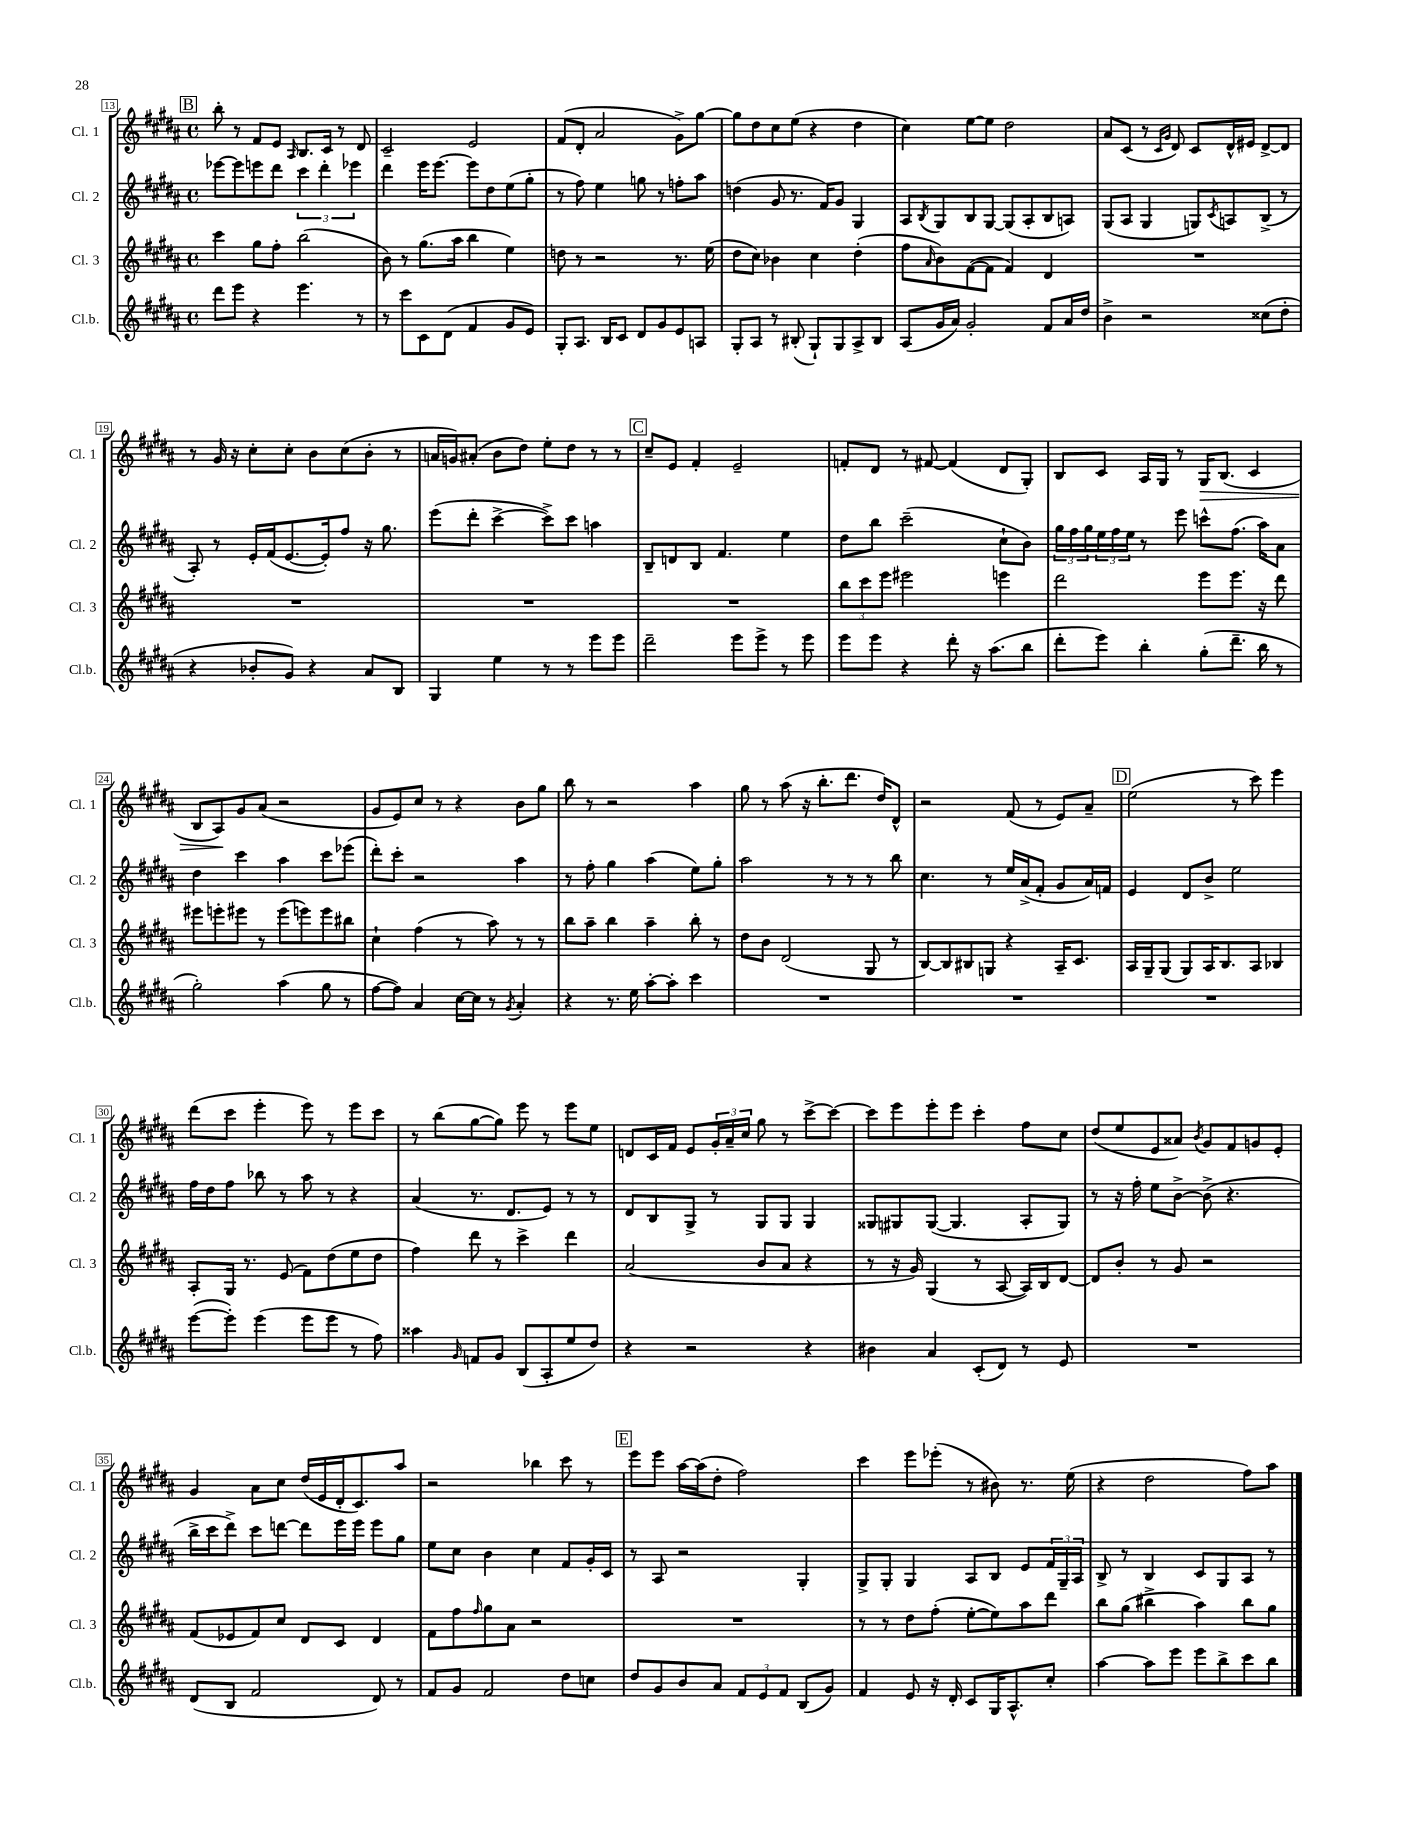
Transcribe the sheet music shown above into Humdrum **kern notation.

**kern	**kern	**kern	**kern
*staff4	*staff3	*staff2	*staff1
*clefG2	*clefG2	*clefG2	*clefG2
*k[f#c#g#d#a#]	*k[f#c#g#d#a#]	*k[f#c#g#d#a#]	*k[f#c#g#d#a#]
*M4/4	*M4/4	*M4/4	*M4/4
*met(c)	*met(c)	*met(c)	*met(c)
8ddd#	4ccc#	[8eee-	8bb'
8eee	.	8eee-]	8r
4r	8gg#	8eee	8f#
.	8ff#'	8ddd#	8e
.	.	.	16qqA#
4.eee	(2bb	6ccc#	8.B
.	.	6ddd#'	.
.	.	.	16c#
.	.	.	8r
.	.	6eee-	.
8r	.	.	8d#
=	=	=	=
8r	8b)	4ddd#	2c#~
8ccc#	8r	.	.
8c#	(8.gg#	16eee	.
.	.	[8.eee	.
(8d#	.	.	.
.	16aa#	.	.
4f#	4bb	8eee]	2e
.	.	8dd#	.
8g#	4ee)	(8ee	.
8e)	.	8gg#'	.
=	=	=	=
8G#'	8dd	8r	(8f#
8.A#	8r	8ff#)	8d#'
.	2r	4ee	2a#
16B	.	.	.
8c#	.	.	.
8d#	.	8gg	.
8g#	.	8r	.
8e	8.r	8ff'	8g#^)
8A	.	8aa#	[8gg#
.	(16ee	.	.
=	=	=	=
8G#'	8dd#	(4dd	8gg#]
8A#	8cc#)	.	8dd#
8r	4b-	8g#	8cc#
(8B#'	.	8.r	(8ee
8G#`)	4cc#	.	4r
.	.	16f#)	.
8G#	.	8g#	.
8A#^	(4dd#'	4G#	4dd#
8B#	.	.	.
=	=	=	=
(8A#	8ff#	8A#	4cc#)
.	16qqa#	8qB	.
16g#	8b)	8G#	.
16a#)	.	.	.
2g#'	([8f#	8B	[8ee
.	8f#]	[8G#	8ee]
.	4f#)	(8G#]	2dd#
.	.	8A#'	.
8f#	4d#	8B	.
16a#	.	8A)	.
16dd#	.	.	.
=	=	=	=
4b^	1r	(8G#	8a#
.	.	8A#	(8c#
2r	.	4G#	8r
.	.	.	16qqc#
.	.	.	16qqg#
.	.	.	8d#)
.	.	8G)	8c#
.	.	8qc#	.
.	.	8A	16d#^^
.	.	.	16e#
(8cc##	.	(8B^	[8d#^
8dd#'	.	8r	8d#]
=	=	=	=
4r	1r	8A#')	8r
.	.	8r	16g#
.	.	.	16r
8b-'	.	16e'	8cc#'
.	.	(16f#	.
8g#)	.	[8.e	8cc#'
4r	.	.	8b
.	.	16e'])	.
.	.	8ff#	(8cc#
8a#	.	16r	8b'
.	.	8.gg#	.
8B	.	.	8r
=	=	=	=
4G#	1r	(8eee	16a
.	.	.	16g)
.	.	8ddd#'	(8a#'
4ee	.	[4ccc#^	8b
.	.	.	8dd#)
8r	.	8ccc#^])	8ee'
8r	.	8ccc#	8dd#
8eee	.	4aa	8r
8eee	.	.	8r
=	=	=	=
2ddd#~	1r	8B~	8cc#~
.	.	8d	8e
.	.	8B	4f#'
.	.	4.f#	.
8eee	.	.	2e~
8eee^	.	.	.
8r	.	4ee	.
8eee	.	.	.
=	=	=	=
8eee	12bb	8dd#	8f'
.	12ccc#	.	.
8eee	.	8bb	8d#
.	12eee	.	.
4r	2eee#	(2ccc#~	8r
.	.	.	[8f#
8ddd#'	.	.	(4f#]
16r	.	.	.
(8.aa#	.	.	.
.	4eee	8cc#`	8d#
8bb	.	8b)	8G#')
=	=	=	=
8ddd#'	2ddd#	24gg#	8B
.	.	24ff#	.
.	.	24gg#	.
8eee)	.	24ee	8c#
.	.	24ff#	.
.	.	24ee	.
4bb'	.	8r	16A#
.	.	.	16G#
.	.	8eee	8r
(8gg#'	8eee	8ccc^^	16G#
.	.	.	(8.B
8.ddd#~	8.eee	(8.ff#	.
.	.	.	4c#
16bb	16r	16aa#)	.
8r	8ddd#	8a#	.
=	=	=	=
2gg#')	8eee#	4dd#	8B
.	8eee'	.	8A#)
.	8eee#	4ccc#	8g#
.	8r	.	(8a#
(4aa#	(8eee#	4aa#	2r
.	8eee)	.	.
8gg#	8eee	8ccc#	.
8r	8bb#	(8eee-	.
=	=	=	=
[8ff#	4cc#`	8ddd#')	8g#
8ff#])	.	8ccc#'	8e)
4a#	(4ff#	2r	8cc#
.	.	.	8r
[16cc#	8r	.	4r
16cc#]	.	.	.
8r	8aa#)	.	.
8qg#	.	.	.
4a#'	8r	4aa#	8b
.	8r	.	8gg#
=	=	=	=
4r	8bb	8r	8bb
.	8aa#~	8ff#'	8r
8.r	4bb	4gg#	2r
16ee	.	.	.
[8aa#'	4aa#~	(4aa#	.
8aa#']	.	.	.
4ccc#	8bb'	8ee)	4aa#
.	8r	8gg#'	.
=	=	=	=
1r	8dd#	2aa#	8gg#
.	8b	.	8r
.	(2d#	.	(8aa#
.	.	.	16r
.	.	.	8.bb'
.	.	8r	.
.	.	8r	8.ddd#
.	8G#	8r	.
.	.	.	16dd#)
.	8r	8bb	8d#^^
=	=	=	=
1r	[8B)	4.cc#	2r
.	8B]	.	.
.	8B#	.	.
.	8G	8r	.
.	4r	16ee	(8f#
.	.	(16a#^	.
.	.	8f#'	8r
.	16A#~	8g#	8e)
.	8.c#	.	.
.	.	16a#)	8a#~
.	.	16f	.
=	=	=	=
1r	16A#	4e	(2ee
.	16G#~	.	.
.	(8G#	.	.
.	8G#)	8d#	.
.	16A#	8b^	.
.	8.B	.	.
.	.	2ee	8r
.	8A#	.	8ccc#)
.	4B-	.	4eee
=	=	=	=
([8eee	8A#'	16ff#	(8ddd#
.	.	16dd#	.
8eee'])	16G#	8ff#	8ccc#
.	8.r	.	.
(4eee	.	8bb-	4eee'
.	(8e	8r	.
8eee	8f#)	8aa#	8eee)
8eee	(8dd#	8r	8r
8r	8ee	4r	8eee
8ff#)	8dd#	.	8ccc#
=	=	=	=
4aa##	4ff#)	(4a#	8r
.	.	.	(8bb
16qqg#	.	.	.
8f	8ddd#	8.r	[8gg#
8g#	8r	.	8gg#])
.	.	8.d#	.
(8B	4ccc#^	.	8eee
8A#'	.	8e)	8r
8ee	4ddd#	8r	8eee
8dd#)	.	8r	8ee
=	=	=	=
4r	(2a#	8d#	8d
.	.	8B	16c#
.	.	.	16f#
2r	.	8G#^	8e
.	.	8r	24g#'
.	.	.	24a#~
.	.	.	24cc#
.	8b	8G#	8gg#
.	8a#	8G#	8r
4r	4r	4G#	[8ccc#^
.	.	.	8ccc#_
=	=	=	=
4b#	8r	8G##	8ccc#]
.	16r	8G#	8eee
.	16g#)	.	.
4a#	(4G#	([8G#	8eee'
.	.	4.G#]	8eee
(8c#'	8r	.	4ccc#'
8d#)	[8A#	.	.
8r	16A#])	8A#'	8ff#
.	16B	.	.
8e	[8d#	8G#)	8cc#
=	=	=	=
1r	8d#]	8r	(8dd#
.	8b'	16r	8ee
.	.	16ff#'	.
.	8r	8ee	8e
.	8g#	[8b^	8a##)
.	.	.	8qb
.	2r	(8b^]	8g#
.	.	4.r	8f#
.	.	.	8g
.	.	.	8e'
=	=	=	=
(8d#	(8f#	16bb^	4g#
.	.	16ccc#	.
8B	8e-	8ddd#^)	.
2f#	8f#)	8ccc#	8a#
.	8cc#	[8ddd	8cc#
.	8d#	8ddd]	(16dd#
.	.	.	16e
.	8c#	16eee	16d#'
.	.	16eee	8.c#)
8d#)	4d#	8eee	.
8r	.	8gg#	8aa#
=	=	=	=
8f#	8f#	8ee	2r
8g#	8ff#	8cc#	.
.	16qqff#	.	.
2f#	8gg#	4b	.
.	8a#	.	.
.	2r	4cc#	4bb-
8dd#	.	8f#	8ccc#
8cc	.	16g#'	8r
.	.	16c#	.
=	=	=	=
8dd#	1r	8r	8eee
8g#	.	8A#	8eee
8b	.	2r	[16aa#
.	.	.	(16aa#]
8a#	.	.	8dd#'
12f#	.	.	2ff#)
12e	.	.	.
12f#	.	.	.
(8B	.	4G#'	.
8g#)	.	.	.
=	=	=	=
4f#	8r	8G#^	4ccc#
.	8r	8G#'	.
8e	8dd#	4G#	8eee
16r	(8ff#'	.	(8eee-'
16d#'	.	.	.
8c#	[8ee'	8A#	8r
16G#	8ee])	8B	8b#)
8.A#^^	.	.	.
.	8aa#	8e	8.r
8cc#'	8ddd#	24f#	.
.	.	24G#~	.
.	.	.	(16ee
.	.	24A#	.
=	=	=	=
[4aa#	8bb	8B^	4r
.	(8gg#	8r	.
8aa#]	4bb#^	4B	2dd#
8eee	.	.	.
8eee	4aa#)	8c#	.
8bb^	.	8G#	.
8ccc#	8bb#	8A#	8ff#)
8bb	8gg#	8r	8aa#
==	==	==	==
*-	*-	*-	*-
